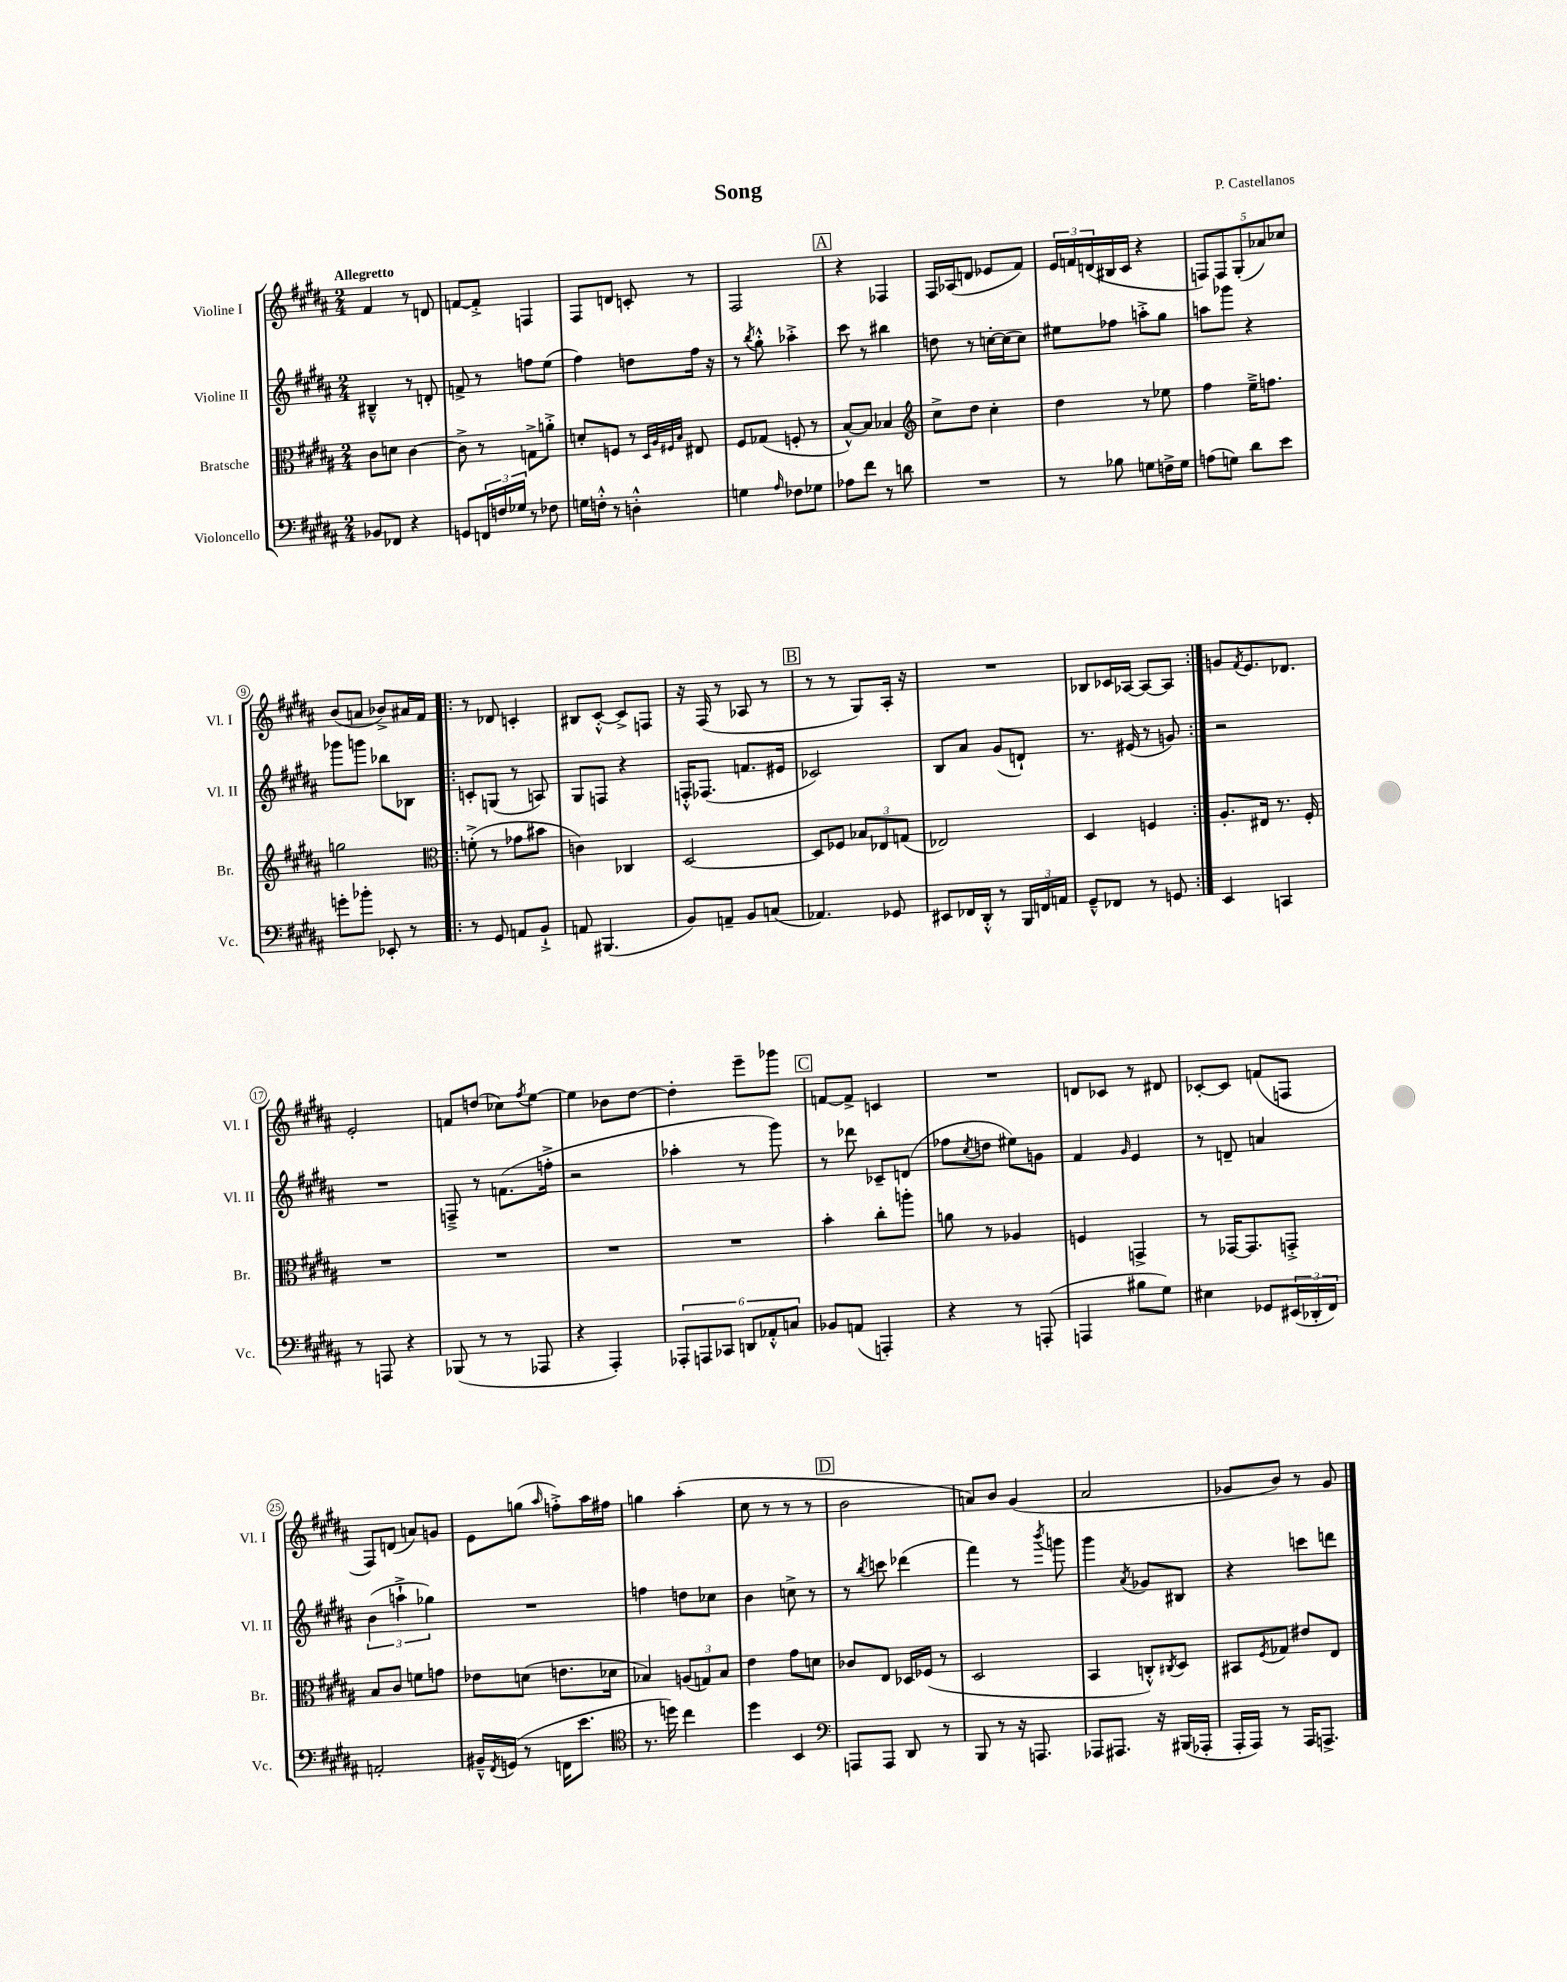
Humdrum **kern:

**kern	**kern	**kern	**kern
*staff4	*staff3	*staff2	*staff1
*clefF4	*clefC3	*clefG2	*clefG2
*k[f#c#g#d#a#]	*k[f#c#g#d#a#]	*k[f#c#g#d#a#]	*k[f#c#g#d#a#]
*M2/4	*M2/4	*M2/4	*M2/4
8BB-/L	8c#\L	4B#~^^/	4f#/
8FF-/J	8d\J	.	.
4r	[4c#\	8r	8r
.	.	8d'/	8d/
=	=	=	=
8GG/L	8c#^\]	8f^/	[8f/L
24FF/L	8r	8r	8f'^/]J
24F/	.	.	.
24G-/JJ	.	.	.
8r	8G^\L	8ff\L	4F/
8F-\	8a'^\J	(8ee\J	.
=	=	=	=
16G\LL	8d'/L	4ff#\)	8F#/L
16F'^^\JJ	.	.	.
8r	8F/J	.	8d/J
4D'^^\	8r	8dd\L	8c'/
.	32qqD#/LLL	.	.
.	32qqA#/	.	.
.	32qqF#/	.	.
.	32qqB/JJJ	.	.
.	8E#/	16ff#\Jk	8r
.	.	16r	.
=	=	=	=
4G\	8F#/L	8r	2F#/
.	.	8qbb/	.
.	(8G-/J	8gg#'^^\	.
16qqA#/	.	.	.
8F-\L	8F'/	4aa-'^\	.
8G-\J	8r	.	.
=	=	=	=
8A-\L	[8B^^/L)	8ccc#\	4r
8f#\J	8B/]J	8r	.
8r	4B-/	4bb#\	4F-/
8d\	.	.	.
=	=	=	=
*	*clefG2	*	*
2r	8cc#^\L	8dd\	16F#/LL
.	.	.	(16A-/J
.	8dd#\J	8r	8d/J
.	4cc#'\	[16cc'\LL	8e-/L
.	.	(16cc\]J	.
.	.	8cc\J)	8f#/J)
=	=	=	=
8r	4dd#\	8ee#\L	24e/LL
.	.	.	24f/
.	.	.	(24d/
8B-\	.	8ff-\J	16B#/
.	.	.	16c#/JJ
8G\L	8r	8aa'^\L	4r
16F^\L	8ee-\	8gg#\J	.
16G\JJ	.	.	.
=	=	=	=
(8A\L	4ff#\	8aa\L	10F/L)
.	.	.	10F/
8G\J)	.	8ggg-\J	.
.	.	.	(10G#'/
8d#\L	16ee~^\LK	4r	.
.	.	.	10a-/)
.	8.ff\J	.	.
8e\J	.	.	.
.	.	.	10cc-/J
=	=	=	=
8g'\L	2gg\	8ggg-\L	(8b/L
8b-'\J	.	8ggg\J	8a/J
8EE-'/	.	8bb-\L	8b-^/L)
8r	.	8B-\J	16a#/L
.	.	.	16f#/JJ
=!|:	=!|:	=!|:	=!|:
*	*clefC3	*	*
8r	(8f'^\	8c'/L	8r
8GG#/	8r	(8G/J	8d-/
8AA/L	8g-\L	8r	4c'/
8BB`^/J	8b#\J	8A/)	.
=	=	=	=
8AA/	4c\)	8G#/L	8B#/L
(4.BBB#/	.	8F/J	[8c#'^^/J
.	4C-/	4r	8c#^/]L
.	.	.	8F/J
=	=	=	=
8BB/L)	[2D#/	16F'^^/LK	16r
.	.	(8.F-/J	(16F#/
8AA~/J	.	.	8r
8BB/L	.	8.f/L	8A-/
(8C/J	.	.	8r
.	.	16e#/Jk	.
=	=	=	=
4.AA-/)	8D#/]L	2c-/)	8r
.	8F-/J	.	8r
.	12B-/L	.	8G#/L)
.	12E-/	.	.
8GG-/	.	.	16A#'/Jk
.	(12G/J	.	.
.	.	.	16r
=	=	=	=
8EE#/L	2E-/)	8B/L	2r
16FF-/L	.	8a#/J	.
16DD#'^^/JJ	.	.	.
8r	.	(8g#/L	.
24BBB/LL	.	8d`/J)	.
24FF/	.	.	.
24AA/JJ	.	.	.
=	=	=	=
8GG#~^^/L	4D#/	8.r	8B-/L
8FF-/J	.	.	16c-/L
.	.	(16e#/	[16A-/JJ
8r	4F/	8r	8A-/_L
8GG/	.	8g/)	8A-/]J
=:|!	=:|!	=:|!	=:|!
4EE/	8.A#'/L	2r	8g/L
.	.	.	8qf#/
.	.	.	8.e/
.	16E#/Jk	.	.
4CC/	8.r	.	.
.	.	.	8.d-/J
.	16F#'/	.	.
=	=	=	=
8r	2r	2r	2e'/
8AAA/	.	.	.
4r	.	.	.
=	=	=	=
(8BBB-/	2r	8F~^/	8f/L
8r	.	8r	(8dd/J
8r	.	(8.f\L	8cc-\L)
.	.	.	8qff#/
8AAA-/	.	.	[8ee\J
.	.	16ff'^\Jk	.
=	=	=	=
4r	2r	2r	4ee\]
4AAA#'/)	.	.	8b-\L
.	.	.	[8dd#\J
=	=	=	=
12AAA-'/L	2r	4aa-'\	4dd#'\]
12AAA/	.	.	.
12CC-/J	.	.	.
12DD/L	.	8r	8eee~\L
12AA-'^^/	.	.	.
.	.	8ggg#\)	8ggg-\J
12C/J	.	.	.
=	=	=	=
8BB-/L	4b'\	8r	[8f/L
(8AA/J	.	8ddd-\	8f^/]J
4AAA'/)	8cc#'\L	8c-~/L	4c/
.	8aa'\J	(8d/J	.
=	=	=	=
4r	8a\	8ff-\L	2r
.	.	8qcc#/	.
.	8r	8dd\J	.
8r	4A-/	8ee#\L)	.
(8AAA'/	.	8g\J	.
=	=	=	=
4AAA/	4F/	4f#/	8d/L
.	.	.	8c-/J
.	.	16qqg#/	.
8B#\L	4GG^/	4e/	8r
8G#\J)	.	.	8d#/
=	=	=	=
4E#\	8r	8r	[8c-'/L
.	[16GG-/LK	8d~/	8c-/]J
.	8.GG-/]	.	.
8GG-/L	.	4a/	(8f/L
(24EE#/L	8GG'^/J	.	8F/J
24DD-'/	.	.	.
24FF#/JJ)	.	.	.
=	=	=	=
2AA'/	8B/L	(6b\	8F#/L)
.	8c#/J	.	(8d/J
.	.	6aa`^\	.
.	8f\L	.	8a/L)
.	.	6gg-\)	.
.	8g\J	.	8g/J
=	=	=	=
16BB#~^^/LL	8e-\L	2r	8e\L
8qFF#/	.	.	.
(16GG/JJ	.	.	.
8r	(8d\J	.	(8gg\J
.	.	.	16qqaa#/
16FF\LK	8.e\L	.	8ff'^\L)
8.e\J	.	.	.
.	.	.	16aa#\L
.	16d-\Jk	.	16ff#\JJ
=	=	=	=
*clefC4	*	*	*
8.r	4B-/)	4ff\	4gg\
16dd\)	.	.	.
4cc#\	(12A/L	8dd\L	(4aa#'\
.	12G/)	.	.
.	.	8cc-\J	.
.	12B-/J	.	.
=	=	=	=
4dd#\	4e\	4b\	8cc#\
.	.	.	8r
4BB/	8g#\L	8cc^\	8r
.	8d\J	8r	8r
=	=	=	=
*clefF4	*	*	*
8AAA/L	8c-/L	8r	2b\
.	.	8qbb/	.
8AAA/J	8E/J	8ccc\	.
8DD#/	16D-/LL	(4ddd-\	.
.	(16F-/JJ	.	.
8r	8r	.	.
=	=	=	=
8BBB/	2D#/	4fff#\)	8a/L)
8r	.	.	8b/J
16r	.	8r	(4g#/
8.AAA/	.	.	.
.	.	8qbbb/	.
.	.	8ggg\	.
=	=	=	=
8AAA-/L	4BB/	4ggg#\	2a#/
8.AAA#/J	.	.	.
.	.	8qa#/	.
.	8C'^^/L)	8g-/L	.
16r	.	.	.
.	8qC#/	.	.
(16BBB#/LL	8D#/J	8B#/J	.
16AAA-'/JJ	.	.	.
=	=	=	=
16AAA#'/LL	8BB#/L	4r	8g-/L
16AAA#/JJ)	.	.	.
.	8qF#/	.	.
8r	8G-/J	.	8b/J)
16AAA#/LK	8e#/L	8ccc\L	8r
8.AAA^/J	.	.	.
.	8E/J	8ddd\J	8g-/
==	==	==	==
*-	*-	*-	*-
